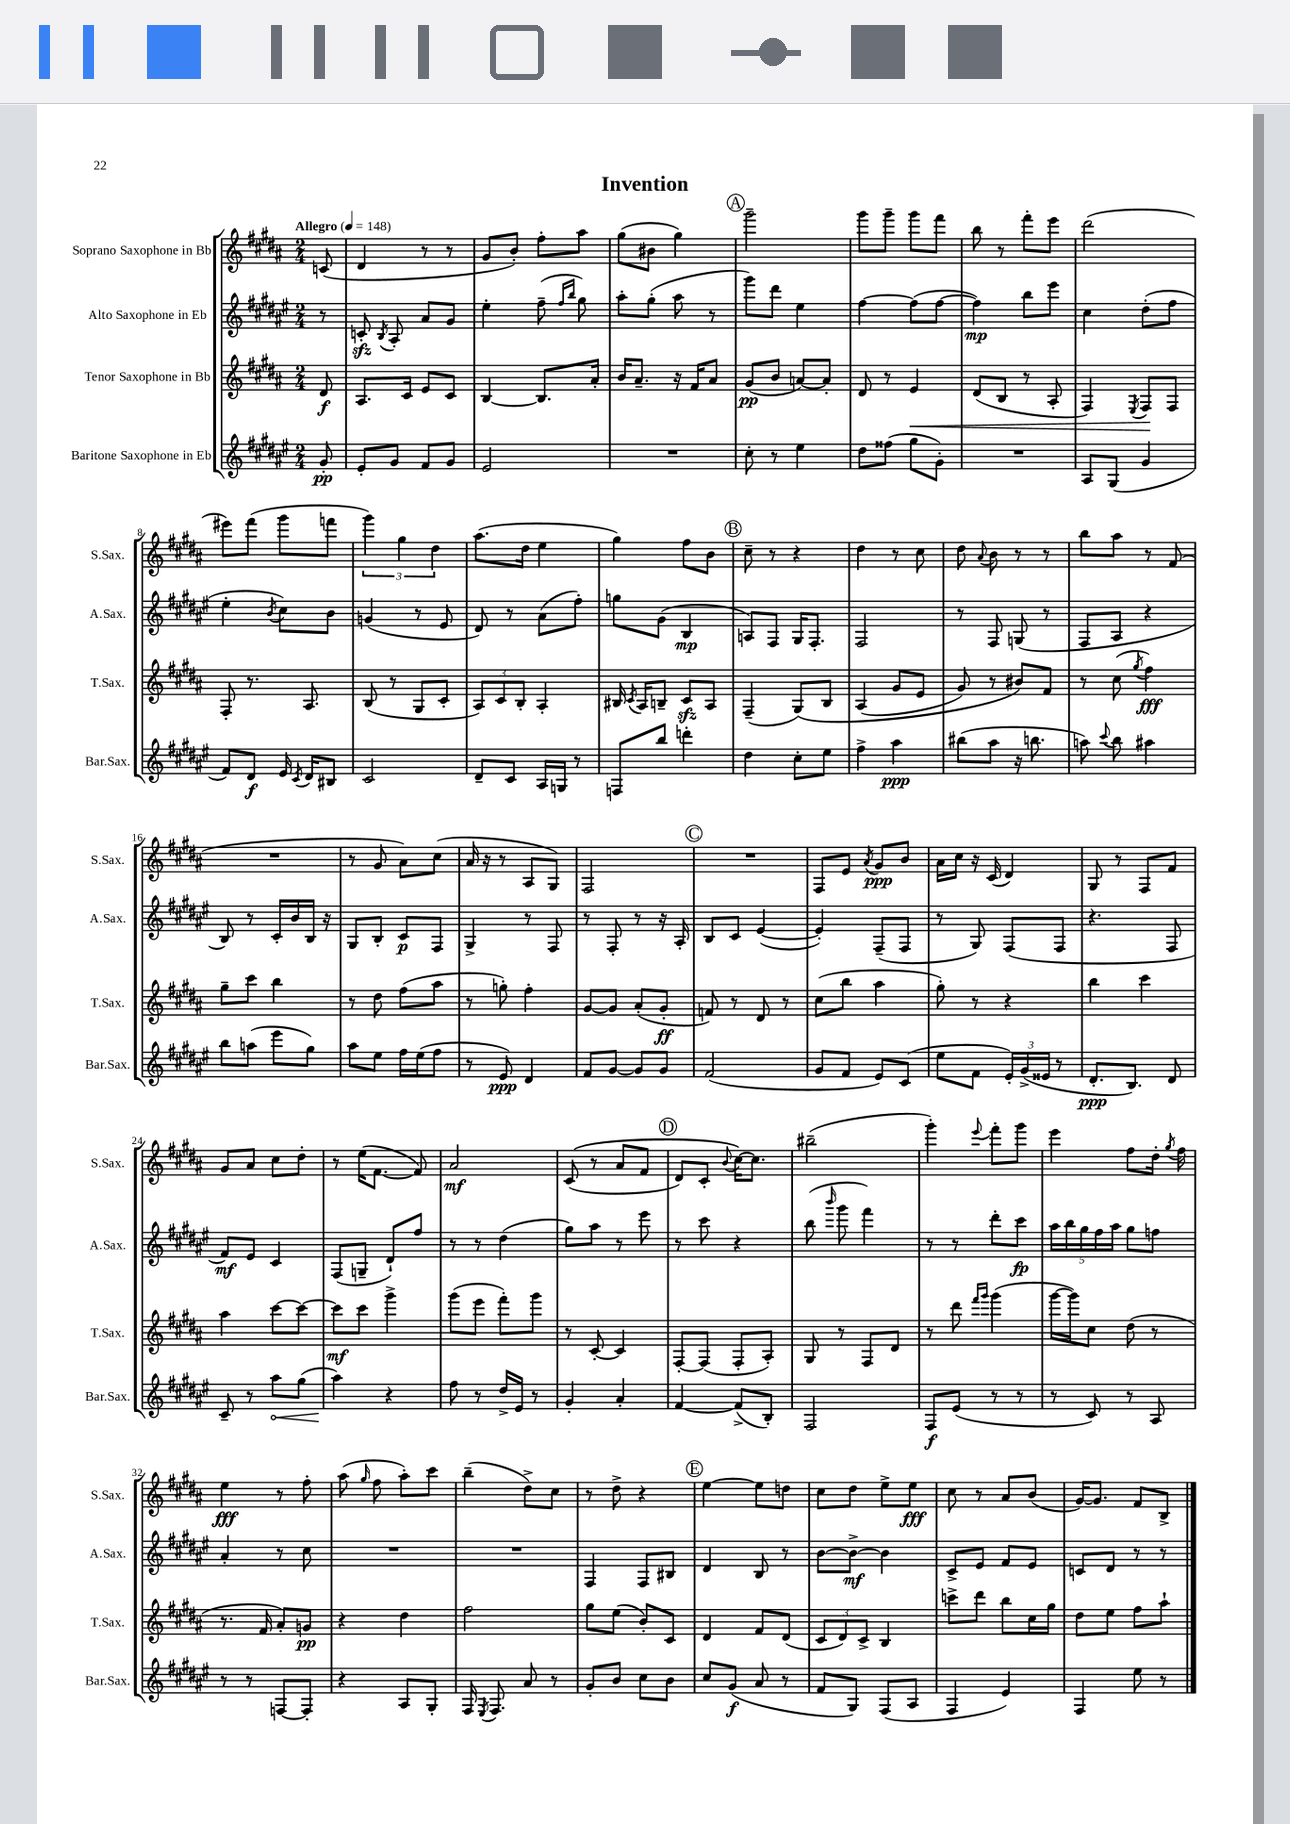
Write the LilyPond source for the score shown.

\header { title = "Invention" }
<<
\new StaffGroup <<
\new Staff = "s0" \with { instrumentName = "Soprano Saxophone in Bb" shortInstrumentName = "S.Sax." } {
    \clef treble \key b \major \numericTimeSignature \time 2/4 \partial 8 \tempo "Allegro" 4 = 148
    \autoBeamOff c'8( |
    dis'4 r8 r8 |
    gis'8[ b'8]-.) fis''8[-. ais''8] |
    gis''8[( bis'8] gis''4) |
    \mark \markup { \circle "A" } gis'''2-- |
    gis'''8[ gis'''8]-- gis'''8[ fis'''8] |
    b''8 r8 fis'''8[-. e'''8] |
    dis'''2( |
    eis'''8[) fis'''8]( gis'''8[ f'''8] |
    \tuplet 3/2 { gis'''4) gis''4 dis''4 } |
    ais''8.[( dis''16] e''4 |
    gis''4) fis''8[ b'8] |
    \mark \markup { \circle "B" } cis''8-- r8 r4 |
    dis''4 r8 cis''8 |
    dis''8 \appoggiatura { ais'8 } b'8 r8 r8 |
    b''8[ ais''8] r8 fis'8( |
    R2 |
    r8 gis'8 ais'8[) cis''8]( |
    ais'16 r16 r8 ais8[ gis8]) |
    fis2 |
    \mark \markup { \circle "C" } R2 |
    fis8[ e'8] \acciaccatura { ais'8 } gis'8[\ppp b'8] |
    ais'16[ cis''16] r16 cis'16( dis'4) |
    gis8 r8 fis8[ fis'8] |
    gis'8[ ais'8] cis''8[ dis''8]-. |
    r8 e''16[( fis'8.]~ fis'8) |
    ais'2\mf |
    cis'8(\( r8 ais'8[ fis'8] |
    \mark \markup { \circle "D" } dis'8[) cis'8]-. \appoggiatura { b'8 } cis''16[~\) cis''8.] |
    bis''2--( |
    gis'''4-.) \appoggiatura { e'''8 } fis'''8[-. gis'''8] |
    e'''4 fis''8[ dis''16]-. \acciaccatura { gis''8 } fis''16 |
    e''4\fff r8 fis''8-. |
    ais''8( \grace { gis''16 } fis''8 ais''8[-.) cis'''8] |
    b''4--( dis''8[->) cis''8] |
    r8 dis''8-> r4 |
    \mark \markup { \circle "E" } e''4~ e''8[ d''8] |
    cis''8[ dis''8] e''8[-> e''8]\fff |
    cis''8 r8 ais'8[ b'8]( |
    gis'16[~) gis'8.] fis'8[ b8]-> \bar "|." |
}
\new Staff = "s1" \with { instrumentName = "Alto Saxophone in Eb" shortInstrumentName = "A.Sax." } {
    \clef treble \key fis \major \numericTimeSignature \time 2/4 \partial 8
    \autoBeamOff r8 |
    c'8-.\sfz \acciaccatura { b8 } ais8-. ais'8[ gis'8] |
    eis''4-. fis''8--( \grace { fis''16[ b''16] } gis''8) |
    ais''8[-. gis''8]-.( ais''8 r8 |
    \mark \markup { \circle "A" } gis'''8[) dis'''8] eis''4 |
    fis''4~ fis''8[( fis''8]~ |
    fis''4\mp) b''8[ eis'''8] |
    cis''4 dis''8[-.( fis''8] |
    eis''4-. \acciaccatura { b'8 } cis''8[) b'8] |
    g'4( r8 eis'8 |
    dis'8) r8 ais'8[( fis''8]-.) |
    g''8[ gis'8]( b4\mp |
    \mark \markup { \circle "B" } a8[) fis8] gis16[ fis8.]-. |
    fis2 |
    r8 fis8 g8( r8 |
    fis8[ ais8] r4 |
    b8) r8 cis'16[-. b'16 b16] r16 |
    gis8[ b8]-. cis'8[\p fis8] |
    gis4-> r8 fis8 |
    r8 fis8-. r8 r16 ais16-. |
    \mark \markup { \circle "C" } b8[ cis'8] eis'4~( |
    eis'4-.) fis8[--( fis8] |
    r8 gis8) fis8[( fis8] |
    r4. fis8 |
    fis'8[\mf) eis'8] cis'4 |
    fis8[( g8]-- dis'8[-!) fis''8] |
    r8 r8 dis''4( |
    gis''8[) ais''8] r8 eis'''8 |
    \mark \markup { \circle "D" } r8 cis'''8 r4 |
    b''8( \grace { b'''16 } gis'''8 fis'''4) |
    r8 r8 dis'''8[-. cis'''8]\fp |
    \tuplet 5/4 { ais''16[ b''16 gis''16 fis''16 ais''16] } gis''8[ f''8] |
    ais'4-. r8 cis''8 |
    R2 |
    R2 |
    fis4 fis8[ bis8] |
    \mark \markup { \circle "E" } dis'4 b8 r8 |
    b'8[~ b'8]~->\mf b'4 |
    cis'8[-> eis'8] fis'8[ eis'8] |
    c'8[ dis'8] r8 r8 \bar "|." |
}
\new Staff = "s2" \with { instrumentName = "Tenor Saxophone in Bb" shortInstrumentName = "T.Sax." } {
    \clef treble \key b \major \numericTimeSignature \time 2/4 \partial 8
    \autoBeamOff dis'8\f |
    ais8.[ cis'16] e'8[ cis'8] |
    b4~ b8.[ ais'16]-. |
    b'16[ ais'8.]-- r16 fis'16[ ais'8] |
    \mark \markup { \circle "A" } gis'8[\pp( b'8] a'8[~) a'8]-. |
    dis'8 r8 e'4\< |
    dis'8[( b8] r8 ais8-. |
    fis4) \acciaccatura { e8 } fis8[\! fis8] |
    fis8-. r8. ais8. |
    b8( r8 gis8[ cis'8]-. |
    \tuplet 3/2 { ais8[) cis'8 b8]-. } ais4-. |
    bis16 \acciaccatura { cis'8 } ais16[ b8]-- cis'8[\sfz ais8] |
    \mark \markup { \circle "B" } fis4--( gis8[)\( b8] |
    ais4( gis'8[ e'8] |
    gis'8) r8 bis'8[\) fis'8] |
    r8 cis''8( \acciaccatura { gis''8 } fis''4\fff) |
    gis''8[-- cis'''8] b''4 |
    r8 dis''8 fis''8[( ais''8] |
    r8 g''8-.) fis''4-. |
    gis'8[~ gis'8] ais'8[-.( gis'8]-.\ff |
    \mark \markup { \circle "C" } f'8) r8 dis'8 r8 |
    cis''8[( b''8] ais''4 |
    gis''8-.) r8 r4 |
    b''4 cis'''4 |
    ais''4 cis'''8[~ cis'''8]~ |
    cis'''8[\mf cis'''8] gis'''4-> |
    gis'''8[( e'''8] fis'''8[-.) gis'''8] |
    r8 cis'8~-. cis'4 |
    \mark \markup { \circle "D" } fis8[~-. fis8]( fis8[-. ais8]-.) |
    gis8 r8 fis8[ dis'8] |
    r8 dis'''8 \grace { fis'''16[ gis'''16] } gis'''4( |
    gis'''16[~ gis'''16) cis''8] dis''8( r8 |
    r8. fis'16 ais'8[-.) g'8]\pp |
    r4 dis''4 |
    fis''2 |
    gis''8[ e''8]( b'8[-.) cis'8] |
    \mark \markup { \circle "E" } dis'4 fis'8[ dis'8]( |
    \tuplet 3/2 { cis'8[ dis'8) cis'8]-> } b4 |
    c'''8[-> dis'''8] b''8[ cis''16 gis''16] |
    dis''8[ e''8] fis''8[ ais''8]-! \bar "|." |
}
\new Staff = "s3" \with { instrumentName = "Baritone Saxophone in Eb" shortInstrumentName = "Bar.Sax." } {
    \clef treble \key fis \major \numericTimeSignature \time 2/4 \partial 8
    \autoBeamOff gis'8-.\pp |
    eis'8[-. gis'8] fis'8[ gis'8] |
    eis'2 |
    R2 |
    \mark \markup { \circle "A" } cis''8-. r8 eis''4 |
    dis''8[ fisis''8]( gis''8[ gis'8]-.) |
    R2 |
    ais8[ gis8]( gis'4 |
    fis'8[) dis'8]\f eis'16 \acciaccatura { cis'8 } dis'16[ bis8] |
    cis'2 |
    dis'8[-- cis'8] ais16[ g16] r8 |
    f8[ b''8] d'''4-. |
    \mark \markup { \circle "B" } dis''4 cis''8[-. eis''8] |
    fis''4-> ais''4\ppp |
    bis''8[( ais''8] r16 b''8. |
    a''8) \appoggiatura { cis'''8 } b''8 ais''4 |
    b''8[ a''8]( eis'''8[ gis''8]) |
    ais''8[ eis''8] fis''16[ eis''16( fis''8] |
    r8 eis'8\ppp) dis'4 |
    fis'8[ gis'8]~ gis'8[ gis'8] |
    \mark \markup { \circle "C" } fis'2( |
    gis'8[ fis'8] eis'8[) cis'8]( |
    eis''8[ fis'8] \tuplet 3/2 { eis'16[-.) gis'16->( eisis'16] } r8 |
    dis'8.[-.\ppp b8.]) dis'8 |
    cis'8-- r8 \once \override Hairpin.circled-tip = ##t ais''8[\< gis''8]( |
    ais''4\!) r4 |
    fis''8 r8 dis''16[-> eis'16] r8 |
    gis'4-. ais'4-. |
    \mark \markup { \circle "D" } fis'4~ fis'8[->( b8]-.) |
    fis2 |
    fis8[\f eis'8]( r8 r8 |
    r8 cis'8) r8 ais8 |
    r8 r8 f8[~ f8]-. |
    r4 ais8[ gis8]-. |
    fis16 \acciaccatura { eis8 } fis8. ais'8 r8 |
    gis'8[-. b'8] cis''8[ b'8] |
    \mark \markup { \circle "E" } cis''8[ gis'8]\f( ais'8 r8 |
    fis'8[ gis8]) fis8[( ais8] |
    fis4 eis'4) |
    fis4 eis''8 r8 \bar "|." |
}
>>
>>
